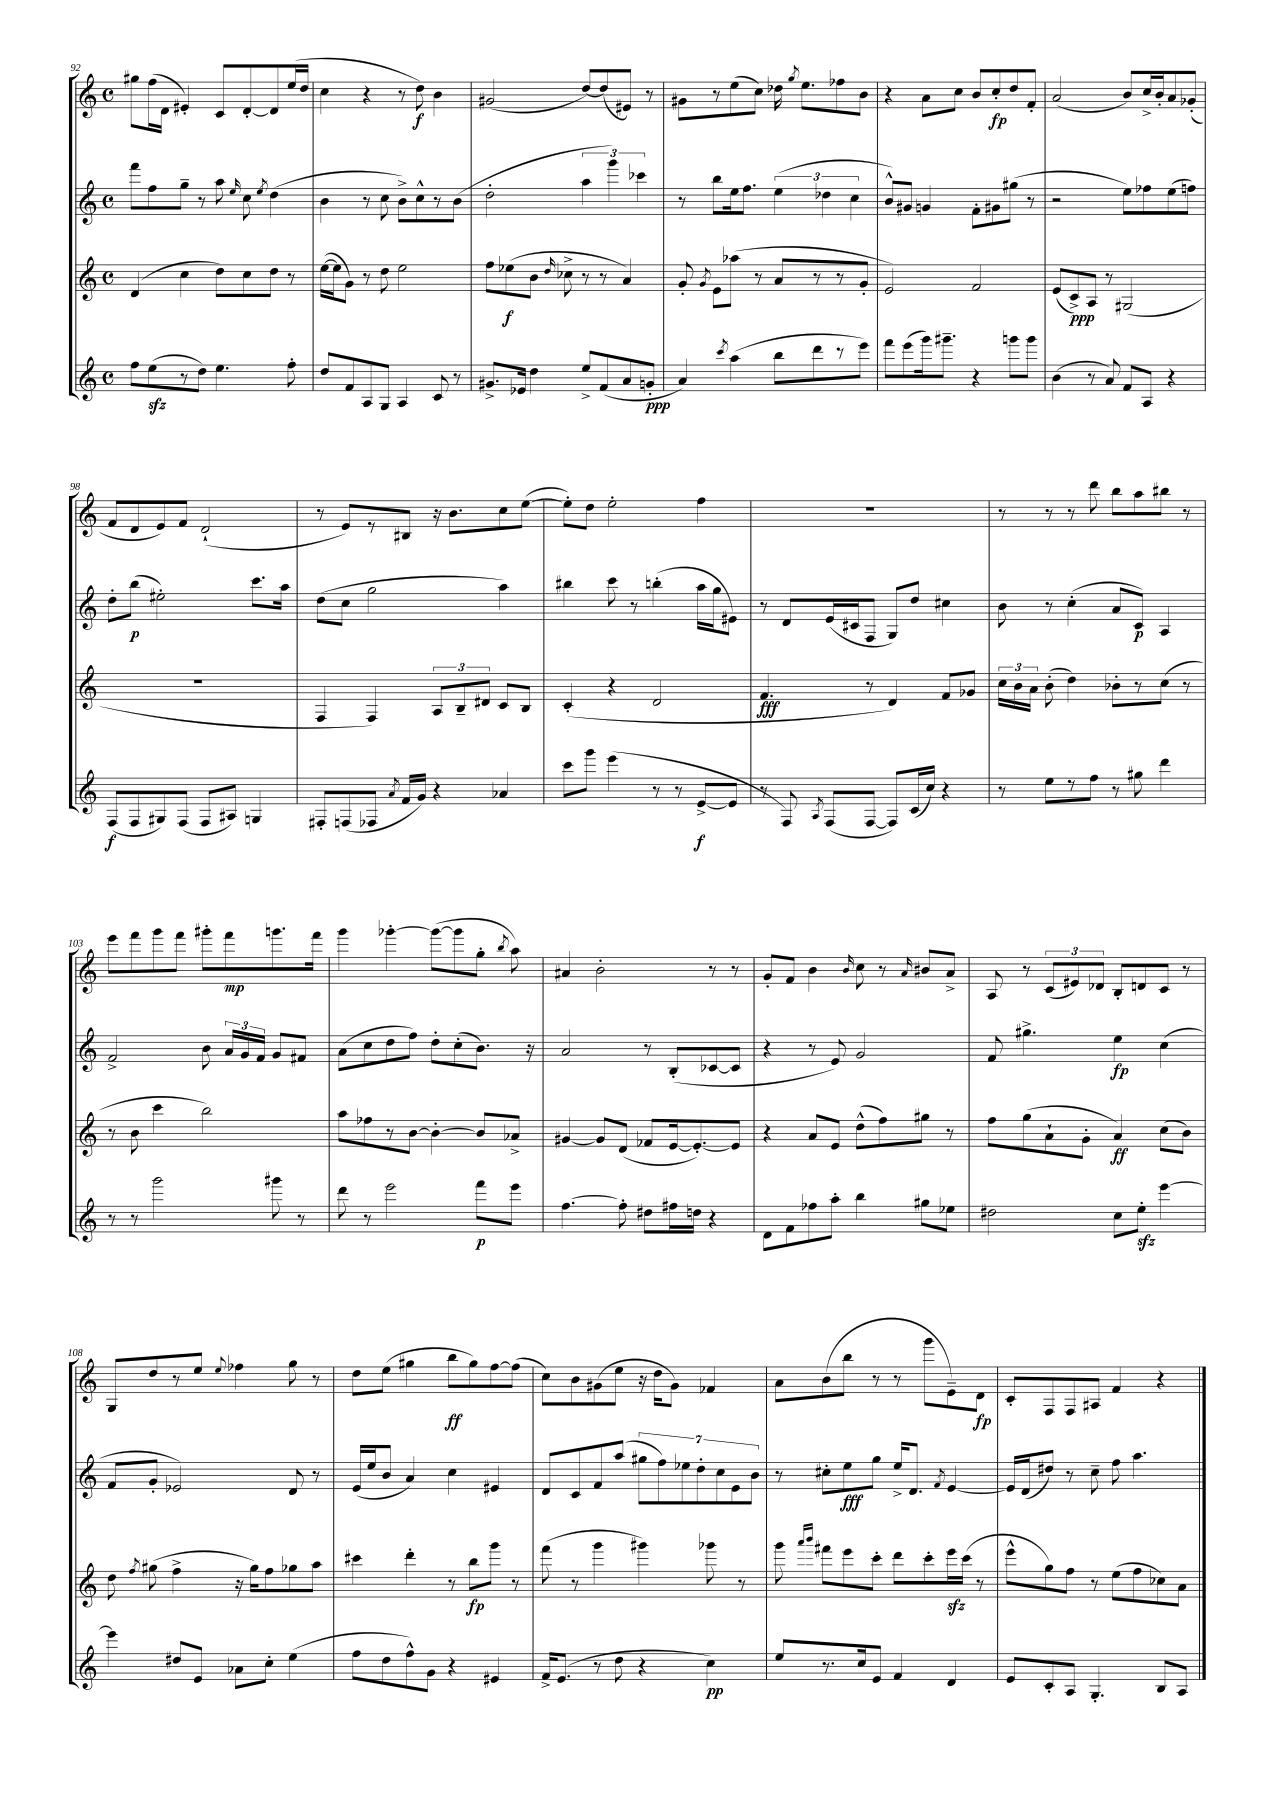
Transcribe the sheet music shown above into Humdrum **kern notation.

**kern	**kern	**kern	**kern
*staff4	*staff3	*staff2	*staff1
*clefG2	*clefG2	*clefG2	*clefG2
*k[]	*k[]	*k[]	*k[]
*M4/4	*M4/4	*M4/4	*M4/4
*met(c)	*met(c)	*met(c)	*met(c)
8ff\L	(4d/	8fff\L	8gg#\L
(8ee\	.	8ff\	(16ff\L
.	.	.	16d\JJ
8r	4cc\	8gg~\J	4e#'/)
8dd\J)	.	8r	.
4.ee\	8dd\L)	8aa\	8c/L
.	.	16qqee/	.
.	8cc\	8cc\	[8d'/
.	.	8qee/	.
.	8dd\J	(4dd\	8d/]
8ff'\	8r	.	(16ee/L
.	.	.	16dd/JJ
=	=	=	=
8dd/L	([16ee\LL	4b\	4cc\
.	16ee\]J	.	.
8f/	8g\J)	.	.
8A/	8r	8r	4r
8G/J	8dd\	8cc\	.
4A/	2ee\	8b^\L)	8r
.	.	8cc^^\	8dd\)
8c/	.	8r	4b\
8r	.	(8b\J	.
=	=	=	=
8.g#^/L	8ff\L	2dd'\	(2g#/
.	(8ee-\	.	.
16e-/Jk	.	.	.
4dd\	8b\J	.	.
.	16qqdd/	.	.
.	8cc-^\	.	.
8ee^/L	8r	6aa\	[8dd/L)
(8f/	8r	.	(8dd/]
.	.	6ggg\)	.
8a/	4a/)	.	8e#/J)
.	.	6ccc-\	.
8g'/J	.	.	8r
=	=	=	=
4a/)	8g'/	8r	8g#\L
.	8qg/	.	.
.	8e\L	8bb\L	8r
8qccc/	.	.	.
(4aa\	(8aa-\J	16ee\k	(8ee\
.	.	8.ff\J	.
.	8r	.	8cc\J)
8bb\L	8a/L	(6ee\	16dd-\
.	.	.	8qgg/
.	.	.	8.ee\L
8ddd\	8r	.	.
.	.	6dd-\	.
8r	8r	.	8ff-\
.	.	6cc\	.
8eee\J)	8g'/J	.	8b\J
=	=	=	=
8fff\L	2e/)	8b^^/L)	4r
(8eee\	.	8g#/J	.
16ggg\k)	.	4g/	8a\L
8.ggg#~\J	.	.	.
.	.	.	8cc\J
4r	2f/	8f'\L	8b/L
.	.	8g#\	8cc'/
8ggg\L	.	(8gg#\J	8dd/
8ggg\J	.	8r	8f'/J
=	=	=	=
(4b\	(8e/L	2r	(2a/
.	8c^/)	.	.
8r	8A/J	.	.
8a/)	8r	.	.
8f/L	(2G#/	8ee\L)	8b/L)
8A/J	.	8ff-\	16cc^/L
.	.	.	16b'/J
4r	.	(8ee\	8a/
.	.	8ff\J)	(8g-'/J
=	=	=	=
(8F/L	1r	8dd'\L	8f/L
8F/	.	(8bb\J	8d/
8G#/)	.	2ee#'\)	8e/)
(8F/J	.	.	8f/J
8F/L	.	.	(2d`/
8A#/J)	.	.	.
4G/	.	8.ccc\L	.
.	.	16aa\Jk	.
=	=	=	=
8F#'/L	4F/	(8dd\L	8r
(8F/	.	8cc\J	8e/L)
8F-/J	4F/)	2gg\	8r
8qa/	.	.	.
16f/LL	.	.	8B#/J
16g/JJ)	.	.	.
4r	12A/L	.	16r
.	.	.	8.b\L
.	12B~/	.	.
.	12d#/J	.	.
4a-/	8c/L	4aa\)	8cc\
.	8B/J	.	([8ee\J
=	=	=	=
8ccc\L	(4c'/	4bb#\	8ee'\]L)
8ggg\J	.	.	8dd\J
(4eee\	4r	8ccc\	2ee'\
.	.	8r	.
8r	2d/	(4bb'\	.
8r	.	.	.
[8e^/L	.	16aa\LL	4ff\
.	.	16gg\J	.
8e/]J	.	8e#\J)	.
=	=	=	=
8r	4.f/	8r	1r
8F/)	.	8d/L	.
8qA/	.	.	.
(8F/L	.	(16e/L	.
.	.	16c#/J	.
[8F/J	8r	8F/J	.
8F/]L)	4d/)	8G/L)	.
(16c/L	.	8dd/J	.
16cc/JJ)	.	.	.
4r	8f/L	4cc#\	.
.	8g-/J	.	.
=	=	=	=
8r	24cc\LL	8b\	8r
.	24b\	.	.
.	24a\JJ	.	.
8ee\L	(8b'\	8r	8r
8r	4dd\)	(4cc'\	8r
8ff\J	.	.	8ddd\
8r	8b-'\L	8a/L	8bb\L
8gg#\	8r	8c/J)	8aa\
4ddd\	(8cc\J	4A/	8bb#\J
.	8r	.	8r
=	=	=	=
8r	8r	2f^/	8eee\L
8r	8b\	.	8fff\
2ggg\	4ccc\	.	8ggg\
.	.	.	8fff\J
.	2bb\)	8b\	8ggg#'\L
.	.	24a/LL	8fff\
.	.	24g/	.
.	.	24f/JJ	.
8ggg#\	.	8g/L	8.ggg\
8r	.	8f#/J	.
.	.	.	16fff\Jk
=	=	=	=
8ddd\	8aa\L	(8a\L	4ggg\
8r	8ff-\	8cc\	.
2eee\	8r	8dd\	[4ggg-'\
.	[8b\J	8ff\J)	.
.	4b'\_	8dd'\L	(8ggg-\_L
.	.	(8cc'\	8ggg-\]
8fff\L	8b/]L	8.b\J)	8gg'\J
.	.	.	8qbb/
8eee\J	8a-^/J	.	8aa\)
.	.	16r	.
=	=	=	=
[4.ff\	[4g#/	2a/	4a#/
.	8g#/]L	.	2b'\
8ff'\]	(8d/J	.	.
8dd#\L	8f-/L	8r	.
16ff#\L	[16e/k	(8B'/L	.
16dd\JJ	8.e'/_)	.	.
4r	.	[8c-/	8r
.	8e/]J	8c-/]J	8r
=	=	=	=
8d\L	4r	4r	8g'/L
8f\	.	.	8f/J
8ff-\	8a/L	8r	4b\
8aa'\J	8e/J	8e/)	.
.	.	.	16qqb/
4bb\	(8dd^^\L	2g/	8cc\
.	8ff\)	.	8r
.	.	.	16qqa/
8gg#\L	8gg#\J	.	8b#/L
8ee-\J	8r	.	8a^/J
=	=	=	=
2dd#\	8ff\L	8f/	8A/
.	(8gg\	4.gg#^\	8r
.	8a`\	.	(12c/L
.	.	.	12e#/)
.	8g'\J	.	.
.	.	.	12d-/J
8cc\L	4a/)	4ee\	8B'/L
8ee'\J	.	.	8d/
[4eee\	(8cc\L	(4cc\	8c/J
.	8b\J)	.	8r
=	=	=	=
4eee\]	8dd\	8f/L	8G/L
.	8qff/	.	.
.	(8gg#\	8g'/J	8dd/
8dd#/L	4ff^\	2e-/)	8r
8e/J	.	.	8ee/J
.	.	.	8qqee/
8a-\L	16r	.	4ff-\
.	16gg#\LK)	.	.
8cc'\J	8ff\	.	.
(4ee\	8gg-\	8d/	8gg\
.	8aa\J	8r	8r
=	=	=	=
8ff\L	4ccc#\	(16e/LL	8dd\L
.	.	16ee/J	.
8dd\	.	8b/J	(8ee\J
8ff^^\)	4ddd'\	4a/)	4gg#\
8g\J	.	.	.
4r	8r	4cc\	8bb\L
.	8bb\L	.	8gg#\)
4e#/	8ggg\J	4e#/	[8ff\
.	8r	.	(8ff\]J
=	=	=	=
16f^/LK	(8fff\	8d/L	8cc\L)
(8.e/J	.	.	.
.	8r	8c/	8b\
8r	4ggg\	8f/	(8g#\
8dd\	.	(8aa/J	8ee\J
4r	4ggg#\)	14gg#\L	16r
.	.	.	16dd\LK
.	.	14ff\)	.
.	.	.	8g#\J)
.	.	14ee-\	.
.	.	14dd'\	.
4cc\)	8ggg-\	.	4f-/
.	.	14cc\	.
.	.	14e\	.
.	8r	.	.
.	.	14b\J	.
=	=	=	=
8ee/L	8ggg\	8r	8a\L
.	16qqaaa/LL	.	.
.	16qqbbb/JJ	.	.
8.r	8fff#\L	8cc#'\L	(8b\
.	8eee\	8ee\	8bb\J
16cc/k	.	.	.
8e/J	8ccc'\J	8gg\J	8r
4f/	8ddd\L	16ee^/LK	8r
.	.	8.d/J	.
.	8ccc'\	.	8ggg\L
.	.	8qf/	.
4d/	16eee\L	[4e/	8e~\)
.	(16ccc\JJ	.	.
.	8r	.	8d\J
=	=	=	=
8e/L	8eee^^\L	16e/]LL	8c'/L
.	.	(16d/J	.
8c'/	8gg\)	8dd#/J)	8F/
8A/J	8ff\J	8r	8F/
4.G'/	8r	8cc~\	8A#/J
.	(8ee\L	8ff\	4f/
.	8ff\	4.aa\	.
8B/L	8cc-\)	.	4r
8A/J	8a\J	.	.
==	==	==	==
*-	*-	*-	*-
